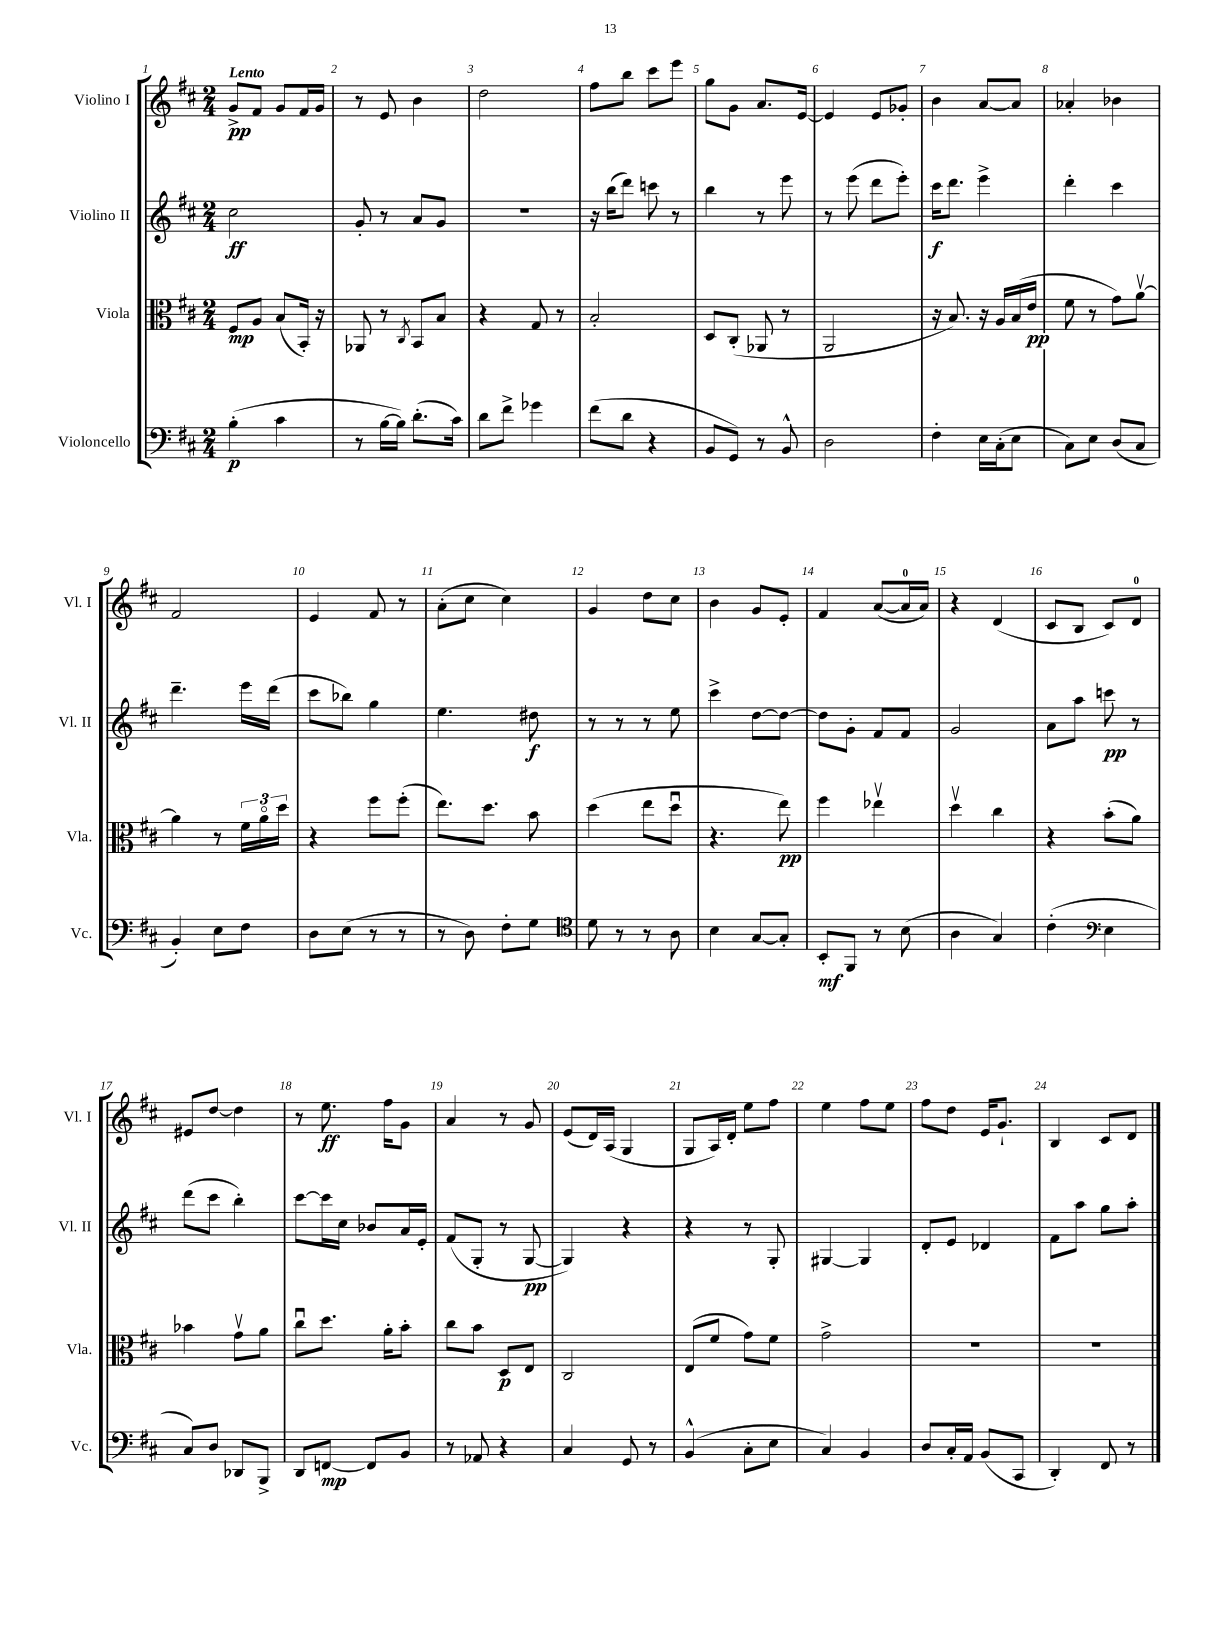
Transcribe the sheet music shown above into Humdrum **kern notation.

**kern	**dynam	**kern	**dynam	**kern	**dynam	**kern	**dynam
*part4	*part4	*part3	*part3	*part2	*part2	*part1	*part1
*staff4	*staff4	*staff3	*staff3	*staff2	*staff2	*staff1	*staff1
*I"Violoncello	*	*I"Viola	*	*I"Violino II	*	*I"Violino I	*
*I'Vc.	*	*I'Vla.	*	*I'Vl. II	*	*I'Vl. I	*
*clefF4	*	*clefC3	*	*clefG2	*	*clefG2	*
*k[f#c#]	*	*k[f#c#]	*	*k[f#c#]	*	*k[f#c#]	*
*M2/4	*	*M2/4	*	*M2/4	*	*M2/4	*
=1	=1	=1	=1	=1	=1	=1	=1
!	!	!	!	!	!	!LO:TX:a:B:t=Lento	!
(4B'\	p	8F#/L	mp	2cc#\	ff	8g^/L	pp
.	.	8A/J	.	.	.	8f#/J	.
4c#\	.	(8B/L	.	.	.	8g/L	.
.	.	16BB'/Jk)	.	.	.	16f#/L	.
.	.	16r	.	.	.	16g/JJ	.
=2	=2	=2	=2	=2	=2	=2	=2
8r	.	8AA-X/	.	8g'/	.	8r	.
[16B\LL	.	8r	.	8r	.	8e/	.
16B\JJ])	.	.	.	.	.	.	.
.	.	8qC#/	.	.	.	.	.
(8.d'\L	.	8BB/L	.	8a/L	.	4b\	.
.	.	8B/J	.	8g/J	.	.	.
16c#\Jk)	.	.	.	.	.	.	.
=3	=3	=3	=3	=3	=3	=3	=3
8d\L	.	4r	.	2r	.	2dd\	.
8f#^\J	.	.	.	.	.	.	.
4g-X\	.	8G/	.	.	.	.	.
.	.	8r	.	.	.	.	.
=4	=4	=4	=4	=4	=4	=4	=4
(8f#\L	.	2B'/	.	16r	.	8ff#\L	.
.	.	.	.	(16bb\KL	.	.	.
8d\J	.	.	.	8ddd\J)	.	8bb\J	.
4r	.	.	.	8cccn\	.	8ccc#\L	.
.	.	.	.	8r	.	8eee\J	.
=5	=5	=5	=5	=5	=5	=5	=5
8BB/L	.	8D/L	.	4bb\	.	8gg\L	.
8GG/J)	.	(8C#'/J	.	.	.	8g\J	.
8r	.	8AA-X/	.	8r	.	8.a/L	.
8BB^^/	.	8r	.	8eee\	.	.	.
.	.	.	.	.	.	[16e/Jk	.
=6	=6	=6	=6	=6	=6	=6	=6
2D\	.	2AA/	.	8r	.	4e/]	.
.	.	.	.	(8eee\	.	.	.
.	.	.	.	8ddd\L	.	8e/L	.
.	.	.	.	8eee'\J)	.	8g-X'/J	.
=7	=7	=7	=7	=7	=7	=7	=7
4F#'\	.	16r	.	16ccc#\KL	f	4b\	.
.	.	8.B/)	.	8.ddd\J	.	.	.
16E\LL	.	16r	.	4eee^\	.	[8a/L	.
(16C#'\J	.	16A/LL	.	.	.	.	.
8E\J	.	(16B/	.	.	.	8a/J]	.
.	.	16e/JJ	pp	.	.	.	.
=8	=8	=8	=8	=8	=8	=8	=8
8C#\L)	.	8f#\	.	4ddd'\	.	4a-X'/	.
8E\J	.	8r	.	.	.	.	.
(8D/L	.	8g\L)	.	4ccc#\	.	4b-X\	.
8C#/J	.	[8av\J	.	.	.	.	.
!!LO:LB:g=z
=9	=9	=9	=9	=9	=9	=9	=9
4BB'/)	.	4a\]	.	4.ddd~\	.	2f#/	.
8E\L	.	8r	.	.	.	.	.
8F#\J	.	24f#\LL	.	16eee\LL	.	.	.
.	.	24a\	.	.	.	.	.
.	.	.	.	(16ddd\JJ	.	.	.
.	.	24dd\JJ	.	.	.	.	.
=10	=10	=10	=10	=10	=10	=10	=10
8D\L	.	4r	.	8ccc#\L	.	4e/	.
(8E\J	.	.	.	8bb-X\J)	.	.	.
8r	.	8ff#\L	.	4gg\	.	8f#/	.
8r	.	(8ff#'\J	.	.	.	8r	.
=11	=11	=11	=11	=11	=11	=11	=11
8r	.	8.ee\L)	.	4.ee\	.	(8a'\L	.
8D\)	.	.	.	.	.	8cc#\J	.
.	.	8.dd\J	.	.	.	.	.
8F#'\L	.	.	.	.	.	4cc#\)	.
8G\J	.	8b\	.	8dd#X\	f	.	.
=12	=12	=12	=12	=12	=12	=12	=12
*clefC4	*	*	*	*	*	*	*
8d\	.	(4dd\	.	8r	.	4g/	.
8r	.	.	.	8r	.	.	.
8r	.	8ee\L	.	8r	.	8dd\L	.
8A\	.	8ddu\J	.	8ee\	.	8cc#\J	.
=13	=13	=13	=13	=13	=13	=13	=13
4B\	.	4.r	.	4ccc#^\	.	4b\	.
[8G/L	.	.	.	[8dd\L	.	8g/L	.
8G'/J]	.	8ee\)	pp	8dd\J_	.	8e'/J	.
=14	=14	=14	=14	=14	=14	=14	=14
8BB'/L	mf	4ff#\	.	8dd\L]	.	4f#/	.
8FF#/J	.	.	.	8g'\J	.	.	.
8r	.	4ee-Xv\	.	8f#/L	.	([8a/L	.
(8B\	.	.	.	8f#/J	.	16a/L]	.
.	.	.	.	.	.	16a/JJ)	.
=15	=15	=15	=15	=15	=15	=15	=15
4A\	.	4ddv\	.	2g/	.	4r	.
4G/)	.	4cc#\	.	.	.	(4d/	.
=16	=16	=16	=16	=16	=16	=16	=16
(4c#'\	.	4r	.	8a\L	.	8c#/L	.
.	.	.	.	8aa\J	.	8B/J	.
*clefF4	*	*	*	*	*	*	*
4E\	.	(8b'\L	.	8cccn\	pp	8c#/L)	.
.	.	8a\J)	.	8r	.	8d/J	.
!!LO:LB:g=z
=17	=17	=17	=17	=17	=17	=17	=17
8C#/L)	.	4b-X\	.	(8ddd\L	.	8e#X/L	.
8D/J	.	.	.	8ccc#\J	.	[8dd/J	.
8DD-X/L	.	8gv\L	.	4bb'\)	.	4dd\]	.
8BBB^/J	.	8a\J	.	.	.	.	.
=18	=18	=18	=18	=18	=18	=18	=18
8DD/L	.	8cc#u\L	.	[8ccc#\L	.	8r	.
[8FFn/J	mp	8.dd\J	.	16ccc#\L]	.	8.ee\	ff
.	.	.	.	16cc#\JJ	.	.	.
8FF/L]	.	.	.	8b-X/L	.	.	.
.	.	16a'\KL	.	.	.	16ff#\KL	.
8BB/J	.	8b'\J	.	16a/L	.	8g\J	.
.	.	.	.	16e'/JJ	.	.	.
=19	=19	=19	=19	=19	=19	=19	=19
8r	.	8cc#\L	.	(8f#/L	.	4a/	.
8AA-X/	.	8b\J	.	8G'/J	.	.	.
4r	.	8D/L	p	8r	.	8r	.
.	.	8E/J	.	[8G/	pp	8g/	.
=20	=20	=20	=20	=20	=20	=20	=20
4C#/	.	2C#/	.	4G/])	.	(8e/L	.
.	.	.	.	.	.	16d/L)	.
.	.	.	.	.	.	(16A/JJ	.
8GG/	.	.	.	4r	.	4G/	.
8r	.	.	.	.	.	.	.
=21	=21	=21	=21	=21	=21	=21	=21
(4BB^^/	.	(8E/L	.	4r	.	8G/L	.
.	.	8f#/J	.	.	.	16A/L)	.
.	.	.	.	.	.	16d'/JJ	.
8C#'\L	.	8g\L)	.	8r	.	8ee\L	.
8E\J	.	8f#\J	.	8G'/	.	8ff#\J	.
=22	=22	=22	=22	=22	=22	=22	=22
4C#/)	.	2g^\	.	[4G#X/	.	4ee\	.
4BB/	.	.	.	4G#/]	.	8ff#\L	.
.	.	.	.	.	.	8ee\J	.
=23	=23	=23	=23	=23	=23	=23	=23
8D/L	.	2r	.	8d'/L	.	8ff#\L	.
16C#'/L	.	.	.	8e/J	.	8dd\J	.
16AA/JJ	.	.	.	.	.	.	.
(8BB/L	.	.	.	4d-X/	.	16e/KL	.
.	.	.	.	.	.	8.g`/J	.
8CC#/J	.	.	.	.	.	.	.
=24	=24	=24	=24	=24	=24	=24	=24
4DD'/)	.	2r	.	8f#\L	.	4B/	.
.	.	.	.	8aa\J	.	.	.
8FF#/	.	.	.	8gg\L	.	8c#/L	.
8r	.	.	.	8aa'\J	.	8d/J	.
==	==	==	==	==	==	==	==
*-	*-	*-	*-	*-	*-	*-	*-
